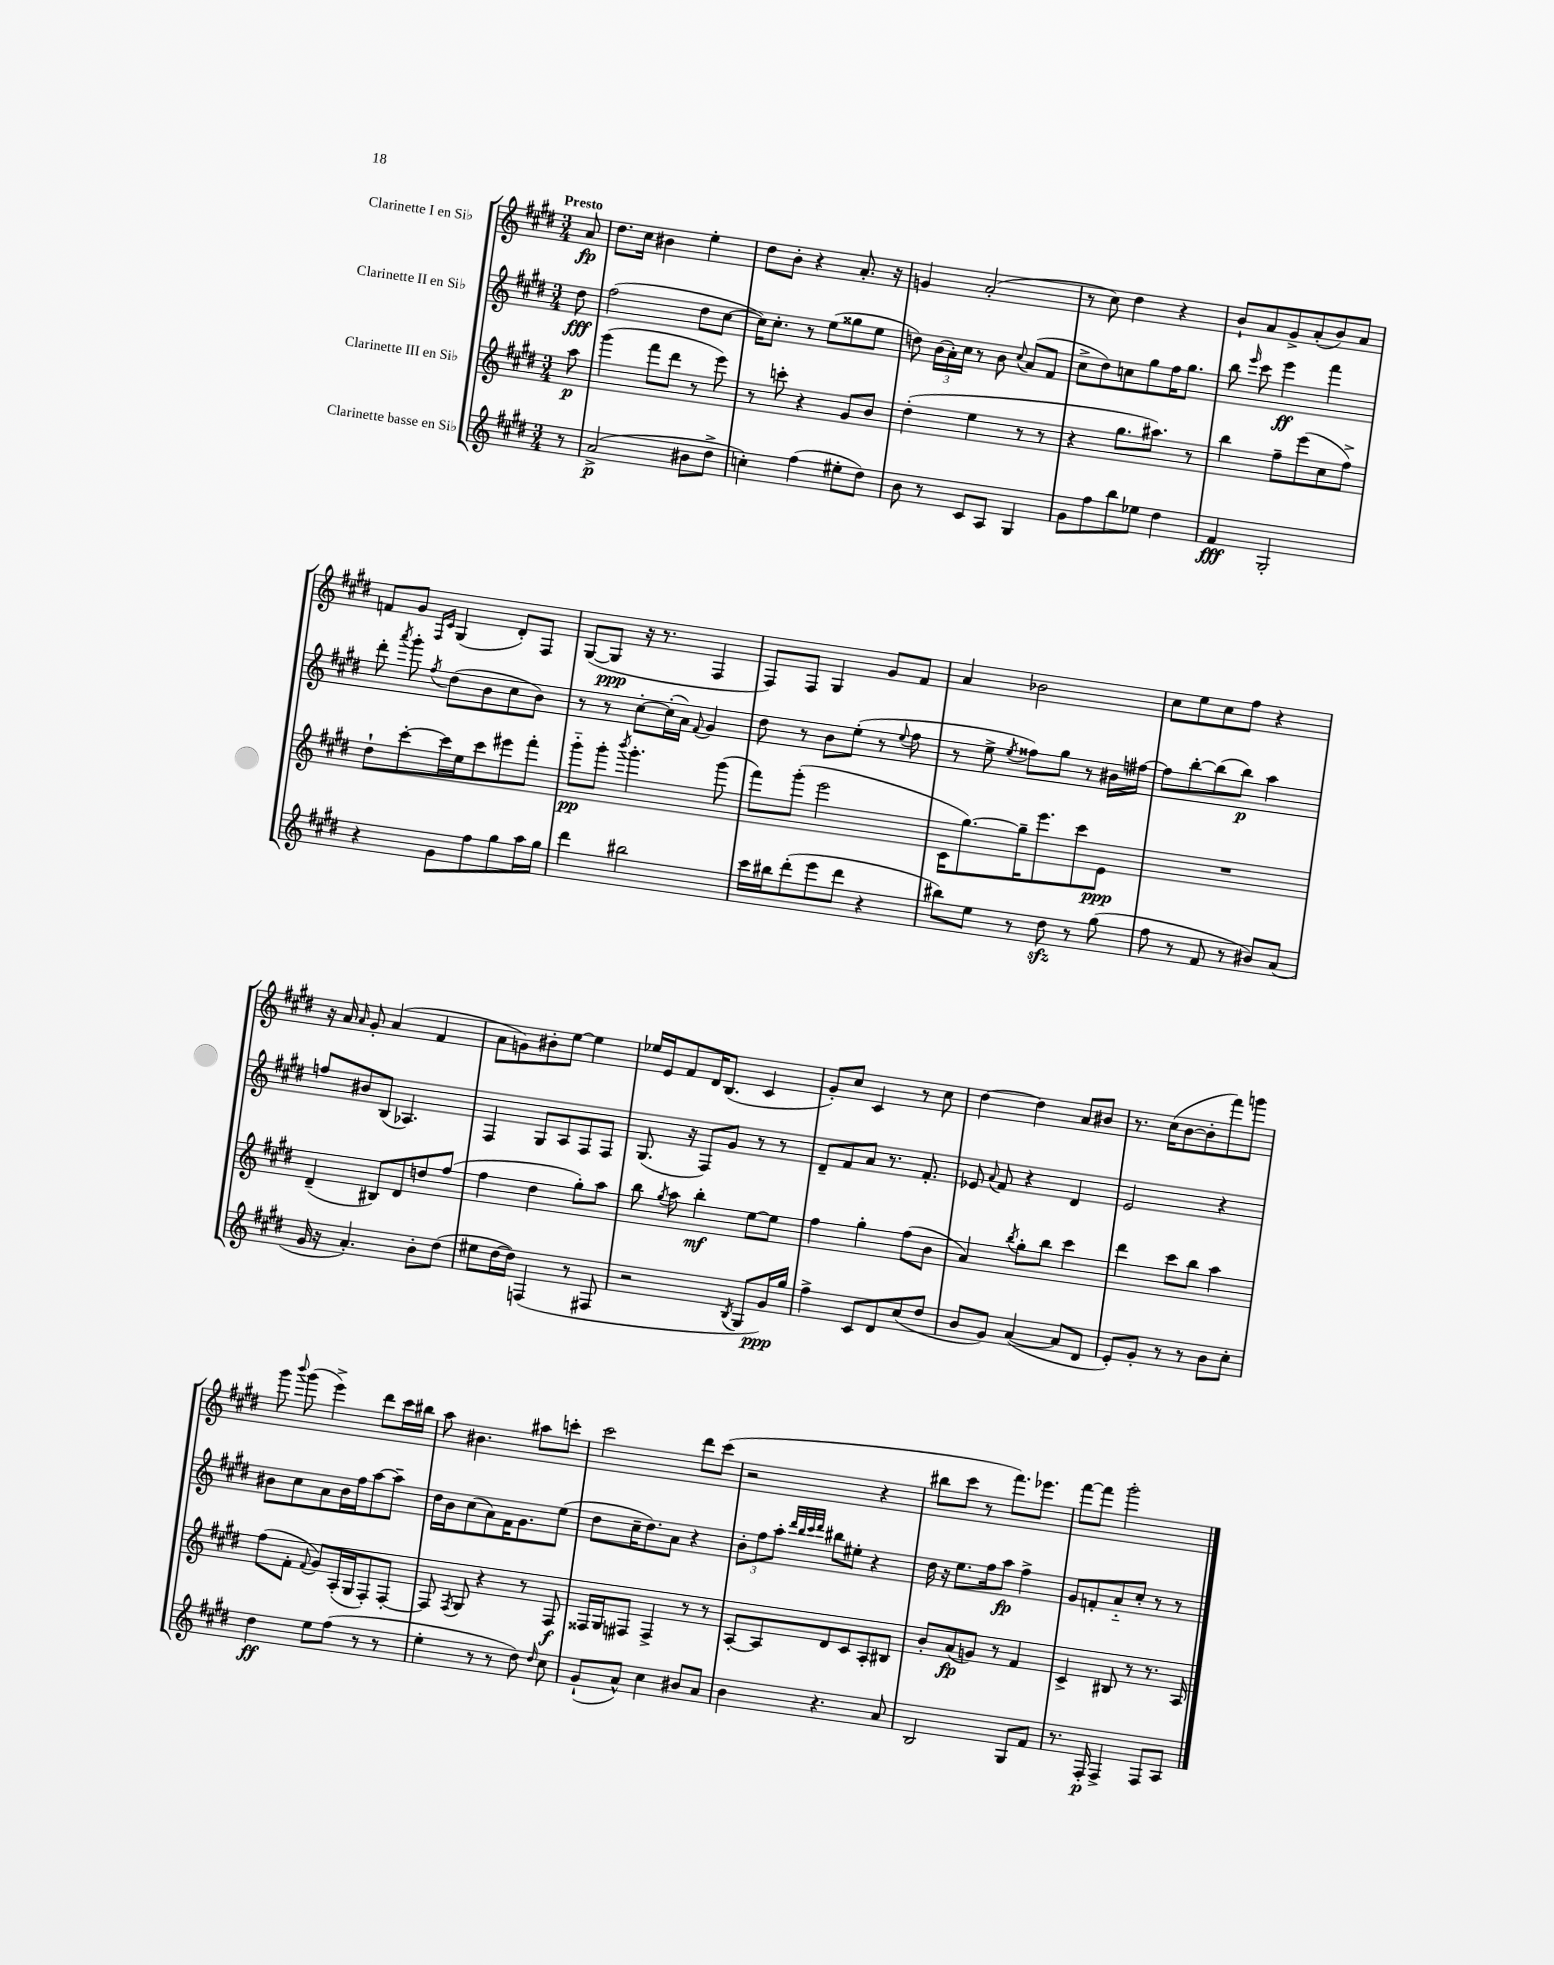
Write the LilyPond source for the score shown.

<<
\new StaffGroup <<
\new Staff = "s0" \with { instrumentName = "Clarinette I en Sib" } {
    \clef treble \key e \major \numericTimeSignature \time 3/4 \partial 8 \tempo "Presto"
    \autoBeamOff a'8\fp |
    dis''8.[ cis''16] bis'4 e''4-. |
    dis''8[ b'8]-. r4 a'8.-. r16 |
    g'4 a'2-.( |
    r8 cis''8) dis''4 r4 |
    b'8[-! a'8 gis'8-> a'8-.( b'8) a'8] |
    f'8[ gis'8] \grace { fis16[ cis'16] } gis4( dis'8[-.) fis8] |
    gis8[~( gis8]\ppp r16 r8. fis4 |
    fis8[) fis8] gis4 gis'8[ fis'8] |
    a'4 bes'2 |
    cis''8[ e''8 cis''8 fis''8] r4 |
    r16 a'16 \grace { a'16 } gis'8-. a'4( fis'4 |
    a'8[ g'8) bis'8-. e''8]~ e''4 |
    ees''16[ e'16 fis'8 dis'16 b8.]( cis'4 |
    gis'8[-.) cis''8] cis'4 r8 cis''8 |
    dis''4~ dis''4 a'8[ bis'8] |
    r8. cis''16[( b'8~ b'8-. fis'''8) g'''8] |
    gis'''8 \appoggiatura { b'''8 } gis'''8( e'''4->) dis'''8[ cis'''16 bis''16] |
    a''8 bis'4. ais''8[ c'''8]-. |
    cis'''2 dis'''8[ cis'''8]( |
    r2 r4 |
    bis''8[ cis'''8] r8 fis'''8.[) ees'''8.] |
    fis'''8[~ fis'''8] gis'''2-. \bar "|." |
}
\new Staff = "s1" \with { instrumentName = "Clarinette II en Sib" } {
    \clef treble \key e \major \numericTimeSignature \time 3/4 \partial 8
    \autoBeamOff dis''8\fff |
    fis''2( dis''8[ cis''8]~ |
    cis''16[) cis''8.]-. r8 e''8[( gisis''8 e''8] |
    d''8) \tuplet 3/2 { b'16[( a'16-.) cis''16] } r8 b'8 \appoggiatura { cis''8 } a'8[( fis'8] |
    cis''8[-> dis''8) c''8 gis''8 fis''16 gis''8.] |
    b''8 \grace { e'''16 } cis'''8 e'''4\ff fis'''4 |
    dis'''8-. \acciaccatura { a'''8 } gis'''8-. \acciaccatura { fis''8 } dis''8[( b'8 cis''8 b'8]) |
    r8 r8 cis''8[~-. cis''16-.( a'16]) \appoggiatura { fis'8 } gis'4 |
    dis''8 r8 b'8[ e''8]-.( r8 \appoggiatura { e''8 } fis''8 |
    r8 e''8-> \acciaccatura { e''8 } fisis''8[) gis''8] r8 bis'16[ fis''16]~ |
    fis''8[ b''8~-. b''8( b''8]\p) a''4 |
    f''8[ bis'8 b8]( aes4.) |
    fis4 gis8[ a8 fis8 fis8] |
    gis8.( r16 fis8[) gis'8] r8 r8 |
    dis'8[-- fis'8 a'8] r8. fis'8.-. |
    ees'8 \appoggiatura { a'8 } fis'8 r4 dis'4 |
    e'2 r4 |
    bis'8[ cis''8 a'8 bis'16 fis''16 a''8~ a''8]-- |
    dis''16[ b'16 cis''8( a'8) fis'16 gis'8. e''8]( |
    dis''8[ cis''16-- dis''8.) a'8] r4 |
    \tuplet 3/2 { b'8[-. fis''8 a''8]-. } \grace { dis'''32[ b''32 cis'''32 dis'''32] } bis''8[ eis''8]-. r4 |
    dis''16 r16 e''8.[ fis''16 a''8]\fp fis''4-> |
    gis'8[ f'8-. a'8-_ cis''8]-. r8 r8 \bar "|." |
}
\new Staff = "s2" \with { instrumentName = "Clarinette III en Sib" } {
    \clef treble \key e \major \numericTimeSignature \time 3/4 \partial 8
    \autoBeamOff a''8\p |
    gis'''4( fis'''8[ dis'''8] r8 e'''8) |
    r8 c'''8-. r4 gis'8[ b'8] |
    dis''4-.( e''4 r8 r8 |
    r4 gis''8.[ ais''8.]) r8 |
    b''4 fis''8[-- e'''8( cis''8 fis''8]->) |
    dis''8[-! cis'''8~-. cis'''16 e''16 cis'''8 eis'''8 fis'''8]-. |
    gis'''8[-_\pp gis'''8]-. \acciaccatura { b'''8 } gis'''4.-. gis'''8( |
    fis'''8[) gis'''8]-.( e'''2 |
    cis'16[ gis''8.~) gis''16-- e'''8. cis'''8 e'8]\ppp |
    R2. |
    dis'4--( bis8[) dis'8 d''8 fis''8]( |
    fis''4 dis''4 gis''8[-.) a''8] |
    b''8 \acciaccatura { gis''8 } a''8 b''4-.\mf e''8[~ e''8] |
    fis''4 gis''4-. fis''8[( b'8] |
    a'4) \acciaccatura { b''8 } gis''8[-. b''8] cis'''4 |
    dis'''4 cis'''8[ b''8] a''4 |
    fis''8[( fis'8]-. \appoggiatura { fis'8 } gis'8[) a16-.( gis16 fis8-.) fis8]~-. |
    fis8 \acciaccatura { fis8 } gis8 r4 r8 fis8\f |
    fisis16[ gis16 fis8] fis4-> r8 r8 |
    a8[~-. a8 dis'8 cis'8 a8-. bis8] |
    b'8[-. a'8\fp( g'8]) r8 fis'4 |
    cis'4-> bis8 r8 r8. a16 \bar "|." |
}
\new Staff = "s3" \with { instrumentName = "Clarinette basse en Sib" } {
    \clef treble \key e \major \numericTimeSignature \time 3/4 \partial 8
    \autoBeamOff r8 |
    a'2->\p( bis'8[ dis''8]-> |
    c''4-.) fis''4( eis''8[-. dis''8]) |
    b'8 r8 cis'8[ a8] gis4 |
    gis'8[ fis''8 b''8 ees''8] dis''4 |
    fis'4\fff gis2-. |
    r4 gis'8[ fis''8 gis''8 a''16 gis''16] |
    dis'''4 bis''2 |
    cis'''16[ bis''16 dis'''8-.( e'''8 dis'''8] r4 |
    bis''8[) e''8] r8 dis''8\sfz r8 gis''8( |
    fis''8 r8 fis'8 r8 bis'8[) a'8]( |
    gis'16 r16 a'4.-.) b'8[-. dis''8]( |
    eis''8[ dis''16~ dis''16]) f4( r8 fis8 |
    r2 \acciaccatura { b8 } gis8[ gis'16\ppp) gis''16] |
    fis''4-> cis'8[ dis'8 cis''8( dis''8] |
    b'8[ gis'8]) a'4~( a'8[ dis'8] |
    e'8[-.) gis'8]-. r8 r8 b'8[ cis''8]-. |
    dis''4\ff e''8[ fis''8]( r8 r8 |
    e''4-. r8 r8 dis''8) \grace { dis''16 } cis''8 |
    gis'8[-!( a'8]-^) cis''4 bis'8[ a'8] |
    b'4 r4. a'8 |
    b2 gis8[ fis'8] |
    r8. fis16-.\p fis4-> fis8[ a8] \bar "|." |
}
>>
>>
\layout { \context { \Score \remove "Bar_number_engraver" } }
